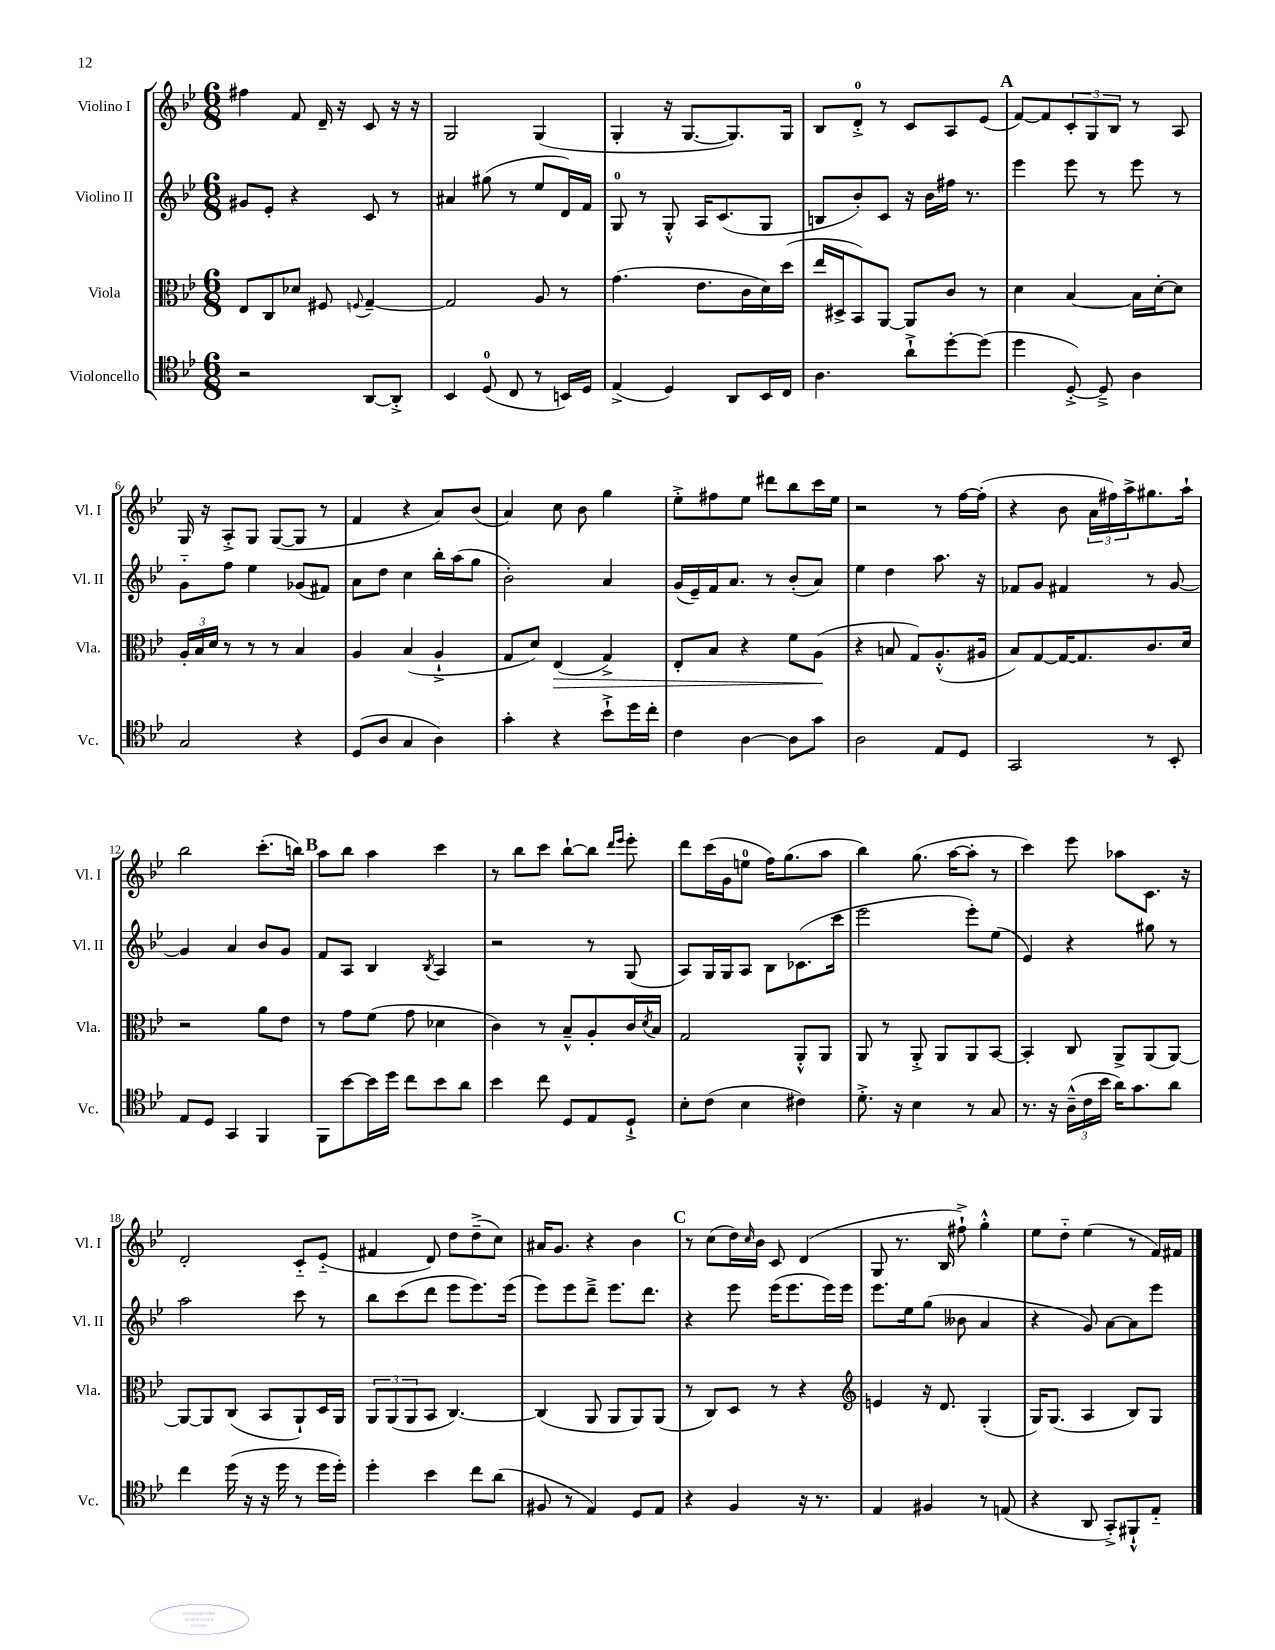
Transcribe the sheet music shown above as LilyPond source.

<<
\new StaffGroup <<
\new Staff = "s0" \with { instrumentName = "Violino I" shortInstrumentName = "Vl. I" } {
    \clef treble \key bes \major \numericTimeSignature \time 6/8
    fis''4 f'8 d'16-- r16 c'8 r16 r16 |
    g2 g4( |
    g4-. r16 g8.~ g8.) g16 |
    bes8 d'8-0-.-> r8 c'8 a8 ees'8( |
    \mark \markup { \bold "A" } f'8~) f'8 \tuplet 3/2 { c'8-. g8 bes8 } r8 a8 |
    g16 r16 a8-.-> g8 g8~( g8 r8 |
    f'4 r4 a'8) bes'8( |
    a'4) c''8 bes'8 g''4 |
    ees''8-.-> fis''8 ees''8 dis'''8 bes''8 c'''16 ees''16 |
    r2 r8 f''16~ f''16-.( |
    r4 bes'8 \tuplet 3/2 { a'16 fis''16) a''16-> } gis''8. a''16-! |
    bes''2 c'''8.-.( b''16) |
    \mark \markup { \bold "B" } a''8 bes''8 a''4 c'''4 |
    r8 bes''8 c'''8 bes''8~-! bes''8 \grace { d'''16 ees'''16 } ees'''8-. |
    d'''8 c'''16( g'16 e''8-0 f''16) g''8.( a''8 |
    bes''4) g''8.( a''16~ a''8-. r8 |
    c'''4) ees'''8 aes''8 c'8. r16 |
    d'2-. c'8-_ ees'8-_( |
    fis'4 d'8) d''8 d''8--->( c''8) |
    ais'16 g'8. r4 bes'4 |
    \mark \markup { \bold "C" } r8 c''8( d''16) \grace { c''16 } bes'16 c'8 d'4( |
    g8 r8. bes16 fis''8-!->) g''4-.-^ |
    ees''8 d''8-_ ees''4( r8 f'16) fis'16 \bar "|." |
}
\new Staff = "s1" \with { instrumentName = "Violino II" shortInstrumentName = "Vl. II" } {
    \clef treble \key bes \major \numericTimeSignature \time 6/8
    gis'8 ees'8-. r4 c'8 r8 |
    ais'4 gis''8( r8 ees''8 d'16) f'16 |
    g8-0 r8 g8-.-^ a16 c'8.( g8 |
    b8 bes'8-.) c'8 r16 bes'16 fis''16 r8. |
    \mark \markup { \bold "A" } ees'''4 ees'''8 r8 ees'''8 r8 |
    g'8-_ f''8 ees''4 ges'8( fis'8) |
    a'8 d''8 c''4 bes''16-. a''16( g''8 |
    bes'2-.) a'4 |
    g'16( ees'16--) f'16 a'8. r8 bes'8-.( a'8) |
    ees''4 d''4 a''8. r16 |
    fes'8 g'8 fis'4 r8 g'8~ |
    g'4 a'4 bes'8 g'8 |
    \mark \markup { \bold "B" } f'8 a8 bes4 \acciaccatura { bes8 } a4 |
    r2 r8 g8( |
    a8) g16 g16 a8 bes8 ces'8.( c'''16 |
    ees'''2 ees'''8-.) ees''8( |
    ees'4) r4 gis''8 r8 |
    a''2 c'''8 r8 |
    bes''8 c'''8( d'''8 ees'''8 ees'''8.) ees'''16( |
    ees'''8) ees'''8 d'''8---> ees'''8. d'''8. |
    \mark \markup { \bold "C" } r4 ees'''8 ees'''16( ees'''8. ees'''16) ees'''16 |
    ees'''8. ees''16 g''8( beses'8 a'4 |
    r4 g'8) a'8~ a'8 ees'''8 \bar "|." |
}
\new Staff = "s2" \with { instrumentName = "Viola" shortInstrumentName = "Vla." } {
    \clef alto \key bes \major \numericTimeSignature \time 6/8
    ees8 c8 des'8 fis8 \appoggiatura { f8 } g4~-- |
    g2 a8 r8 |
    g'4.( ees'8. c'16 d'16) d''16( |
    ees''16 dis16-> bes,8) a,8~ a,8 c'8 r8 |
    \mark \markup { \bold "A" } d'4 bes4~ bes16 d'16~-. d'8 |
    \tuplet 3/2 { a16-. bes16 d'16 } r8 r8 r8 bes4 |
    a4 bes4( a4-!-> |
    g8 d'8) ees4\>( g4->) |
    ees8-. bes8 r4 f'8 a8\!( |
    r4 b8 g8) a8.-.-^( ais16 |
    bes8) g8~ g16~ g8. c'8. d'16 |
    r2 a'8 ees'8 |
    \mark \markup { \bold "B" } r8 g'8 f'8( g'8 des'4 |
    c'4) r8 bes8---^ a8-. c'16 \acciaccatura { d'8 } bes16 |
    g2 a,8-.-^ a,8 |
    a,8 r8 a,8-.-> a,8 a,8 bes,8~ |
    bes,4-. c8 a,8-> a,8( a,8~) |
    a,8~ a,8 c8( bes,8 a,8-!) d16 a,16 |
    \tuplet 3/2 { a,8 a,8( a,8 } bes,8 c4.~) |
    c4( a,8 a,8 a,8) a,8( |
    \mark \markup { \bold "C" } r8 c8) d8 r8 r4 |
    \clef treble e'4 r16 d'8. g4-.( |
    g16) g8.( a4 bes8) g8 \bar "|." |
}
\new Staff = "s3" \with { instrumentName = "Violoncello" shortInstrumentName = "Vc." } {
    \clef tenor \key bes \major \numericTimeSignature \time 6/8
    r2 a,8~ a,8-.-> |
    bes,4 d8-0( c8 r8 b,16) d16 |
    ees4->( d4) a,8 bes,16 c16 |
    a4. a'8-!-> d''8~-. d''8( |
    \mark \markup { \bold "A" } d''4 d8~-.->) d8---> a4 |
    g2 r4 |
    d8( a8 g4 a4) |
    g'4-. r4 bes'8-!-> d''16 c''16-. |
    c'4 a4~ a8 g'8 |
    a2 ees8 d8 |
    g,2 r8 bes,8-. |
    ees8 d8 g,4 f,4 |
    \mark \markup { \bold "B" } f,8 bes'8~ bes'16 d''16 c''8 bes'8 a'8 |
    bes'4 c''8 d8 ees8 d8-!-> |
    bes8-. c'8( bes4 cis'4) |
    d'8.-.-> r16 bes4 r8 g8 |
    r8. r16 \tuplet 3/2 { a16---^( c'16 bes'16 } a'16) g'8. a'8 |
    c''4 d''16( r16 r16 d''16 r8 d''16 d''16-.) |
    d''4-. bes'4 c''8 a'8( |
    fis8 r8 ees4) d8 ees8 |
    \mark \markup { \bold "C" } r4 f4 r16 r8. |
    ees4 fis4 r8 e8( |
    r4 a,8 g,8-.->) fis,8-!-^ ees8-_ \bar "|." |
}
>>
>>
